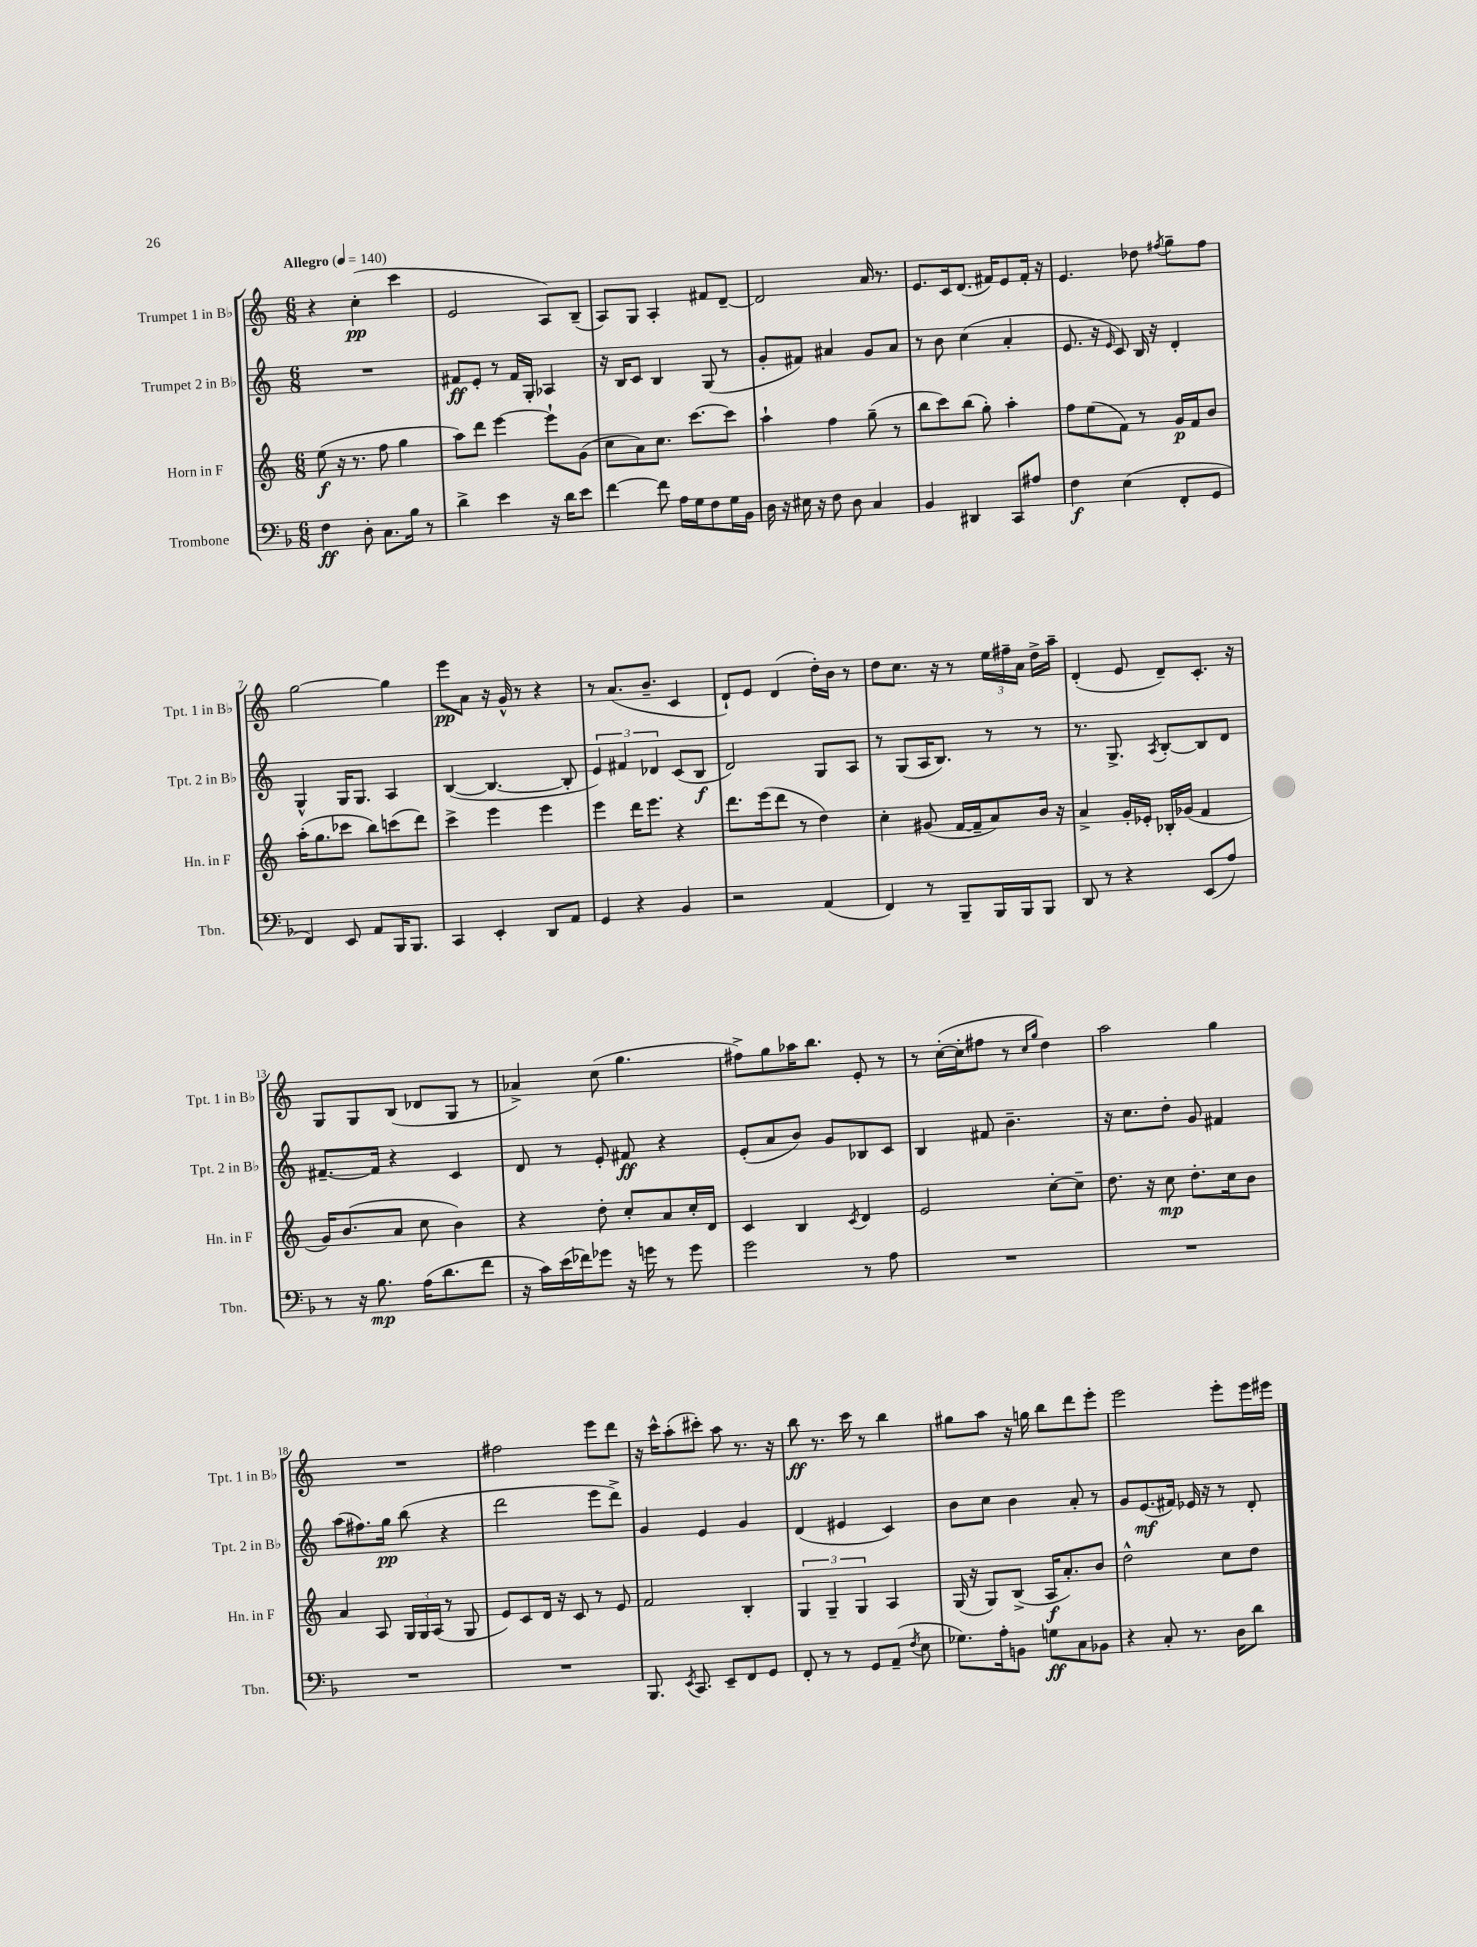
<<
\new StaffGroup <<
\new Staff = "s0" \with { instrumentName = "Trumpet 1 in Bb" shortInstrumentName = "Tpt. 1 in Bb" } {
    \clef treble \key c \major \numericTimeSignature \time 6/8 \tempo "Allegro" 4 = 140
    \autoBeamOff r4 c''4-.\pp( c'''4 |
    e'2 a8[) b8]--( |
    a8[) g8] a4-. fis'8[ d'8]~-- |
    d'2 a'16 r8. |
    e'8.[ c'16 d'8.]( fis'16[) e'8 fis'16]-. r16 |
    e'4. des''8 \acciaccatura { fis''8 } g''8[-- fis''8] |
    g''2~ g''4 |
    e'''8[\pp a'8] r16 g'16-^ r8 r4 |
    r8 a'8.[( b'8.]-- c'4 |
    d'8[-!) e'8] d'4( d''16[-.) b'16] r8 |
    d''8[ c''8.] r16 r8 \tuplet 3/2 { e''16[ fis''16-- a'16] } d''16[-> a''16]-- |
    d'4-.( e'8 d'8[--) c'8.]-. r16 |
    g8[ g8 b8]( des'8[ g8] r8 |
    aes'4->) c''8( g''4. |
    fis''8[->) g''8 aes''16 b''8.] e'8-. r8 |
    r8 c''16[~-.( c''16-. fis''8] r8 \grace { c''16[ g''16] } d''4) |
    a''2 g''4 |
    R2. |
    fis''2 e'''8[ d'''8] |
    r16 c'''16[-^ a''8-.( cis'''8]-.) a''8 r8. r16 |
    b''8\ff r8. c'''16 r8 b''4 |
    gis''8[ a''8] r16 g''16 b''8[ d'''8 e'''8]-. |
    e'''2 e'''8[-. e'''16 eis'''16] \bar "|." |
}
\new Staff = "s1" \with { instrumentName = "Trumpet 2 in Bb" shortInstrumentName = "Tpt. 2 in Bb" } {
    \clef treble \key c \major \numericTimeSignature \time 6/8
    \autoBeamOff R2. |
    fis'8[\ff e'8]-. r8 fis'16[ g16]-. aes4 |
    r16 b16[ c'8] b4 g8( r8 |
    g'8[-. fis'8]) ais'4 g'8[ ais'8] |
    r8 b'8 c''4( a'4-. |
    e'8. r16 \grace { e'16 } c'8) b16 r16 d'4-. |
    g4-^ g16[ g8.] a4 |
    b4~( b4.~ b8-. |
    \tuplet 3/2 { e'4) fis'4 des'4 } c'8[( b8]\f |
    d'2) g8[ a8] |
    r8 g8[( a16 b8.]) r8 r8 |
    r8. g8.-> \acciaccatura { a8 } b8[~-. b8 d'8] |
    fis'8.[~-- fis'16] r4 c'4 |
    d'8 r8 e'8-. fis'8\ff r4 |
    e'8[-.( a'8 b'8]) g'8[ bes8 c'8] |
    b4 fis'8 b'4.-- |
    r16 c''8.[ d''8]-. g'8 fis'4 |
    a''8[( fis''8.) g''16]\pp b''8( r4 |
    d'''2 e'''8[ d'''8]->) |
    g'4 e'4 g'4 |
    d'4( eis'4 c'4) |
    b'8[ c''8] b'4 a'8-. r8 |
    g'8[ e'8.\mf( fis'16]) ees'16 r16 r8 d'8-. \bar "|." |
}
\new Staff = "s2" \with { instrumentName = "Horn in F" shortInstrumentName = "Hn. in F" } {
    \clef treble \key c \major \numericTimeSignature \time 6/8
    \autoBeamOff e''8\f( r16 r8. f''8 g''4 |
    a''8[) d'''8] e'''4~ e'''8[-! g'8]( |
    c''8[ a'8) c''8.] c'''8.[~ c'''8] |
    a''4-! f''4 g''8--( r8 |
    b''8[ c'''8) b''8]( g''8-.) a''4-. |
    f''8[ e''8( f'8]) r8 g'16[\p f'16 b'8] |
    a''16[-.( g''8. ces'''8] b''8[) c'''8( d'''8]) |
    c'''4-> e'''4 e'''4 |
    e'''4 d'''16[ e'''8.] r4 |
    d'''8.[ e'''16( d'''8] r8 d''4) |
    c''4-. gis'8( f'16[~ f'16-- a'8) b'16] r16 |
    a'4-> g'16[-. ees'16]-. bes16[-. ges'16]( f'4 |
    g'16[) b'8.( a'8] c''8 b'4) |
    r4 d''8-. c''8[-. a'8 c''16-. d'16] |
    c'4 b4 \acciaccatura { c'8 } d'4 |
    e'2 c''8[~-. c''8]-- |
    d''8. r16 c''8\mp d''8.[-. c''16 b'8] |
    a'4 a8 \tuplet 3/2 { g16[ g16 a16]( } r8 g8 |
    e'8[) c'8 d'16] r16 c'8 r8 e'8 |
    f'2 b4-. |
    \tuplet 3/2 { g4 g4-- g4 } a4 |
    g16( r16 g8[) b8]->( a16[\f a'8.-.) b'8] |
    d''2-^ c''8[ d''8] \bar "|." |
}
\new Staff = "s3" \with { instrumentName = "Trombone" shortInstrumentName = "Tbn." } {
    \clef bass \key f \major \numericTimeSignature \time 6/8
    \autoBeamOff f4\ff d8-. c8.[ bes16] r8 |
    d'4-> e'4 r16 d'16[ e'8] |
    f'4~ f'8 a16[ g16 f8 g16 bes,16] |
    d16 r16 eis16 r16 f8 d8 c4 |
    bes,4 dis,4 c,8[ ais8] |
    f4\f e4( f,8[-. g,8] |
    f,4) e,8 a,8[ bes,,16 bes,,8.] |
    c,4 e,4-. d,8[ a,8] |
    g,4 r4 bes,4 |
    r2 a,4( |
    f,4) r8 bes,,8[-- bes,,16 bes,,16 bes,,8] |
    d,8 r8 r4 e,8[( a8]) |
    r8 r16 bes8.\mp a16[( d'8. f'8] |
    r16 c'16[) e'16( fes'16) ges'8] r16 g'16 r8 g'8 |
    g'2 r8 a8 |
    R2. |
    R2. |
    R2. |
    R2. |
    bes,,8. \acciaccatura { e,8 } c,8. e,8[-- f,8 g,8] |
    f,8-. r8 r8 g,8[ a,8]--( \acciaccatura { f8 } e8 |
    ges8.[) a16-. b,8] g8[\ff c8 bes,8] |
    r4 c8-. r8. d16[ d'8] \bar "|." |
}
>>
>>
